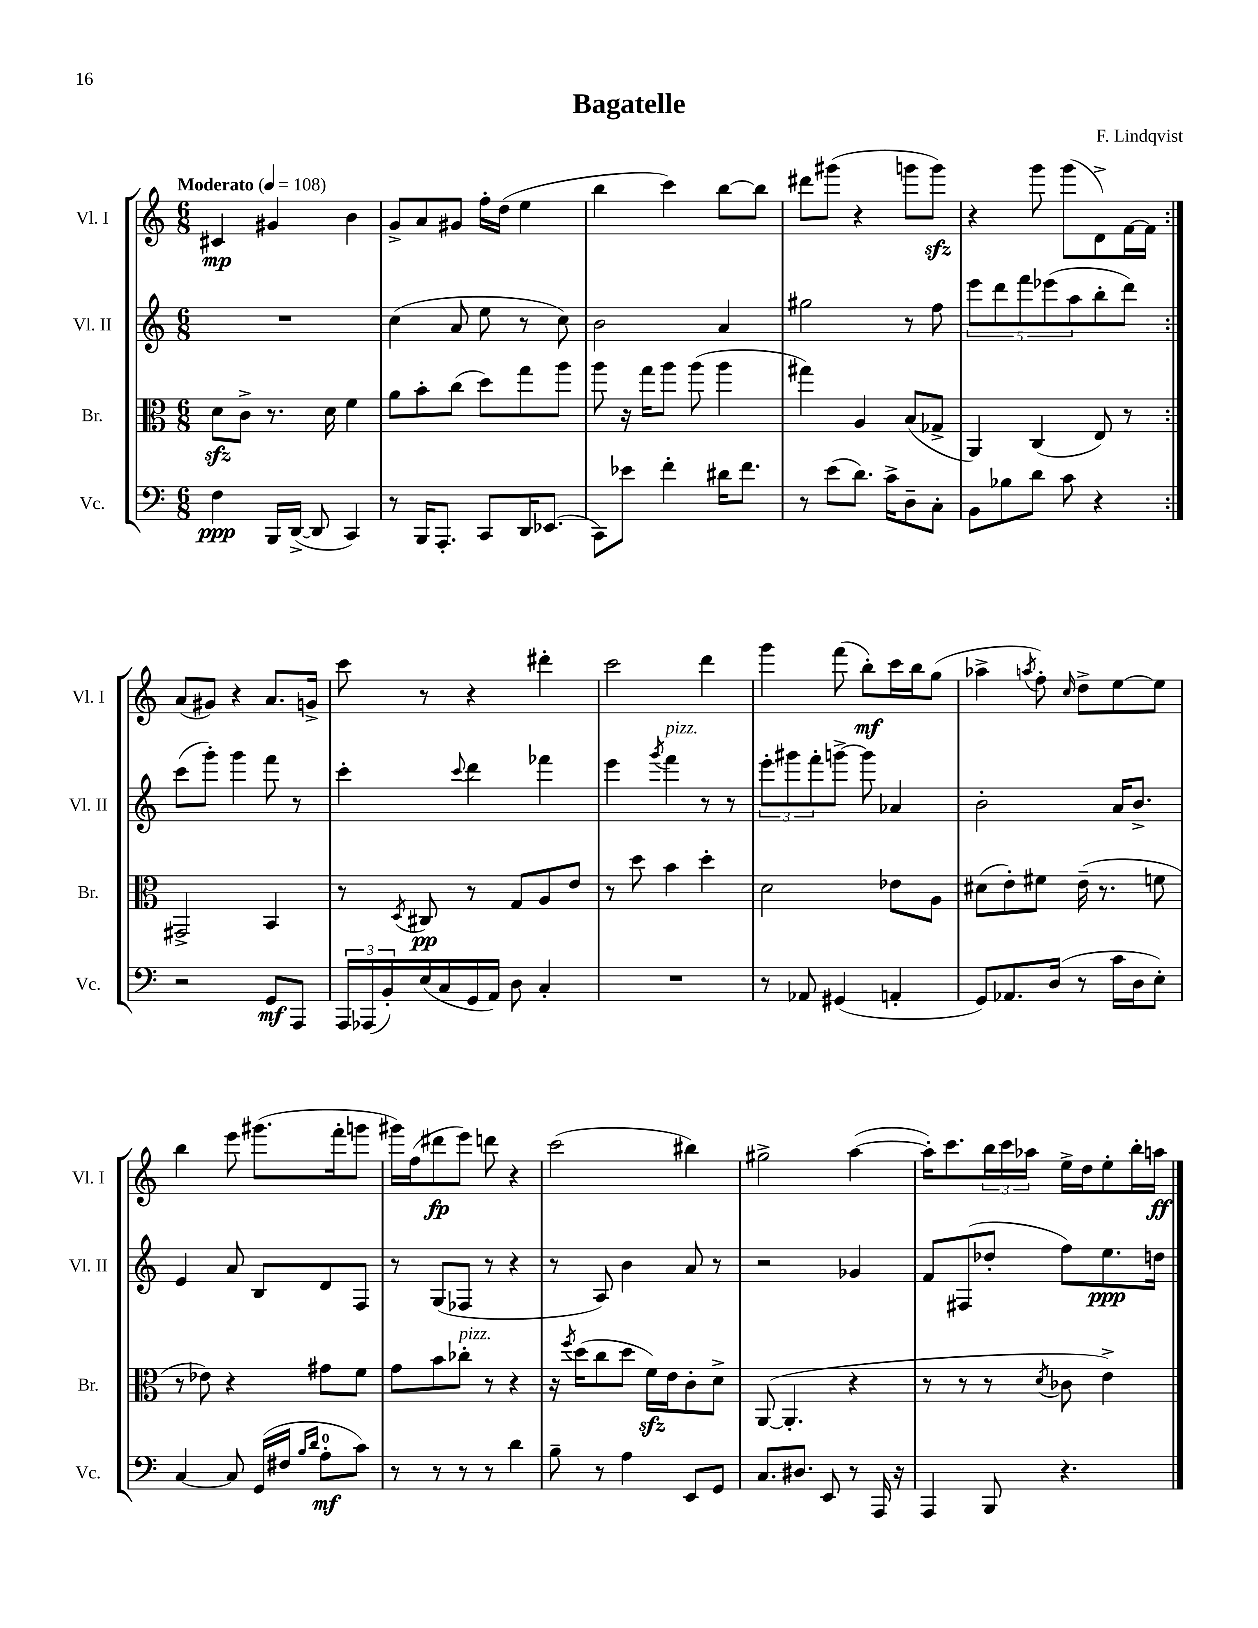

**kern	**kern	**kern	**kern
*staff4	*staff3	*staff2	*staff1
*clefF4	*clefC3	*clefG2	*clefG2
*k[]	*k[]	*k[]	*k[]
*M6/8	*M6/8	*M6/8	*M6/8
*MM108	*MM108	*MM108	*MM108
4F\	8d\L	2.r	4c#/
.	8c^\J	.	.
16BBB/LL	8.r	.	4g#/
([16DD^/JJ	.	.	.
8DD/]	.	.	.
.	16d\	.	.
4CC/)	4f\	.	4b\
=	=	=	=
8r	8a\L	(4cc\	8g^/L
16BBB/LK	8b'\	.	8a/
8.AAA'/J	.	.	.
.	(8cc\J	8a/	8g#/J
8CC/L	8dd\L)	8ee\	16ff'\LL
.	.	.	(16dd\JJ
16DD/K	8gg\	8r	4ee\
(8.EE-/J	.	.	.
.	8aa\J	8cc\)	.
=	=	=	=
8CC\L)	8aa\	2b\	4bb\
8e-\J	16r	.	.
.	16gg\LK	.	.
4f'\	8aa\J	.	4ccc\)
.	(8aa\	.	.
16d#\LK	4aa\	4a/	[8bb\L
8.f\J	.	.	.
.	.	.	8bb\]J
=	=	=	=
8r	4gg#\)	2gg#\	8ddd#\L
(8e\L	.	.	(8ggg#\J
8.d\J)	4A/	.	4r
16c^\LK	.	.	.
8D~\	(8B/L	8r	8ggg\L
8C'\J	8G-^/J	8ff\	8ggg\J)
=	=	=	=
8BB\L	4AA/)	10eee\L	4r
.	.	10ddd\	.
8B-\	.	.	.
.	.	10fff\	.
8d\J	(4C/	.	8ggg\
.	.	(10eee-\	.
8c\	.	.	(8ggg\L
.	.	10aa\	.
4r	8E/)	8bb'\	8d^\)
.	8r	8ddd\J)	[16f\L
.	.	.	16f\]JJ
=:|!	=:|!	=:|!	=:|!
2r	2GG#^/	(8ccc\L	(8a/L
.	.	8ggg'\J)	8g#/J)
.	.	4ggg\	4r
8GG/L	4BB/	8fff\	8.a/L
8AAA/J	.	8r	.
.	.	.	16g^/Jk
=	=	=	=
24AAA/LL	8r	4ccc'\	8ccc\
(24AAA-/	.	.	.
24BB'/)	.	.	.
.	8qD/	.	.
(16E/	8C#/	.	8r
16C/	.	.	.
.	.	8qqccc/	.
16GG/	8r	4ddd\	4r
16AA/JJ)	.	.	.
8D\	8G/L	.	.
4C'/	8A/	4fff-\	4ddd#'\
.	8e/J	.	.
=	=	=	=
2.r	8r	4eee\	2ccc\
.	8dd\	.	.
.	.	8qggg/	.
.	4b\	4fff\	.
.	4dd'\	8r	4ddd\
.	.	8r	.
=	=	=	=
8r	2d\	12eee'\L	4ggg\
.	.	12ggg#\	.
8AA-/	.	.	.
.	.	12fff'\	.
(4GG#/	.	[8ggg^\J	(8fff\
.	.	8ggg\]	8bb'\L)
4AA'/	8e-\L	4a-/	16ccc\L
.	.	.	16bb\J
.	8A\J	.	(8gg\J
=	=	=	=
8GG/L)	(8d#\L	2b'\	4aa-^\
8.AA-/	8e'\)	.	.
.	.	.	8qaa/
.	8f#\J	.	8ff'\)
(16D/Jk	.	.	.
.	.	.	16qqcc/
8r	(16e~\	.	8dd^\L
.	8.r	.	.
16c\LL	.	16a/LK	[8ee\
16D\J	.	8.b^/J	.
8E'\J)	8f\	.	8ee\]J
=	=	=	=
[4C/	8r	4e/	4bb\
.	8e-\)	.	.
8C/]	4r	8a/	8eee\
(16GG/LL	.	8B/L	(8.ggg#\L
16F#/JJ	.	.	.
16qqB/LL	.	.	.
16qqd/JJ	.	.	.
8A'\L	8g#\L	8d/	.
.	.	.	16fff'\k
8c\J)	8f\J	8F/J	8ggg\J
=	=	=	=
8r	8g\L	8r	16ggg#\LL)
.	.	.	(16ff\J
8r	8b\	(8G/L	8ddd#\
8r	8cc-'\J	8F-/J	8eee\J)
8r	8r	8r	8ddd\
4d\	4r	4r	4r
=	=	=	=
8B~\	16r	8r	(2ccc\
.	8qff/	.	.
.	(16dd\LK	.	.
8r	8cc\	8A/)	.
4A\	8dd\J	4b\	.
.	16f\LL)	.	.
.	16e\J	.	.
8EE/L	8c'\	8a/	4bb#\)
8GG/J	8d^\J	8r	.
=	=	=	=
8.C/L	([8AA/	2r	2gg#^\
.	4.AA'/]	.	.
8.D#/J	.	.	.
8EE/	.	.	.
8r	4r	4g-/	([4aa\
16AAA/	.	.	.
16r	.	.	.
=	=	=	=
4AAA/	8r	8f/L	16aa'\]LK)
.	.	.	8.ccc\
.	8r	(8F#/	.
8BBB/	8r	8dd-'/J	24bb\L
.	.	.	24ccc\
.	.	.	24aa-\JJ
.	8qd/	.	.
4.r	8c-\	8ff\L)	16ee^\LL
.	.	.	16dd\J
.	4e^\)	8.ee\	8ee'\
.	.	.	16bb'\L
.	.	16dd\Jk	16aa\JJ
==	==	==	==
*-	*-	*-	*-
